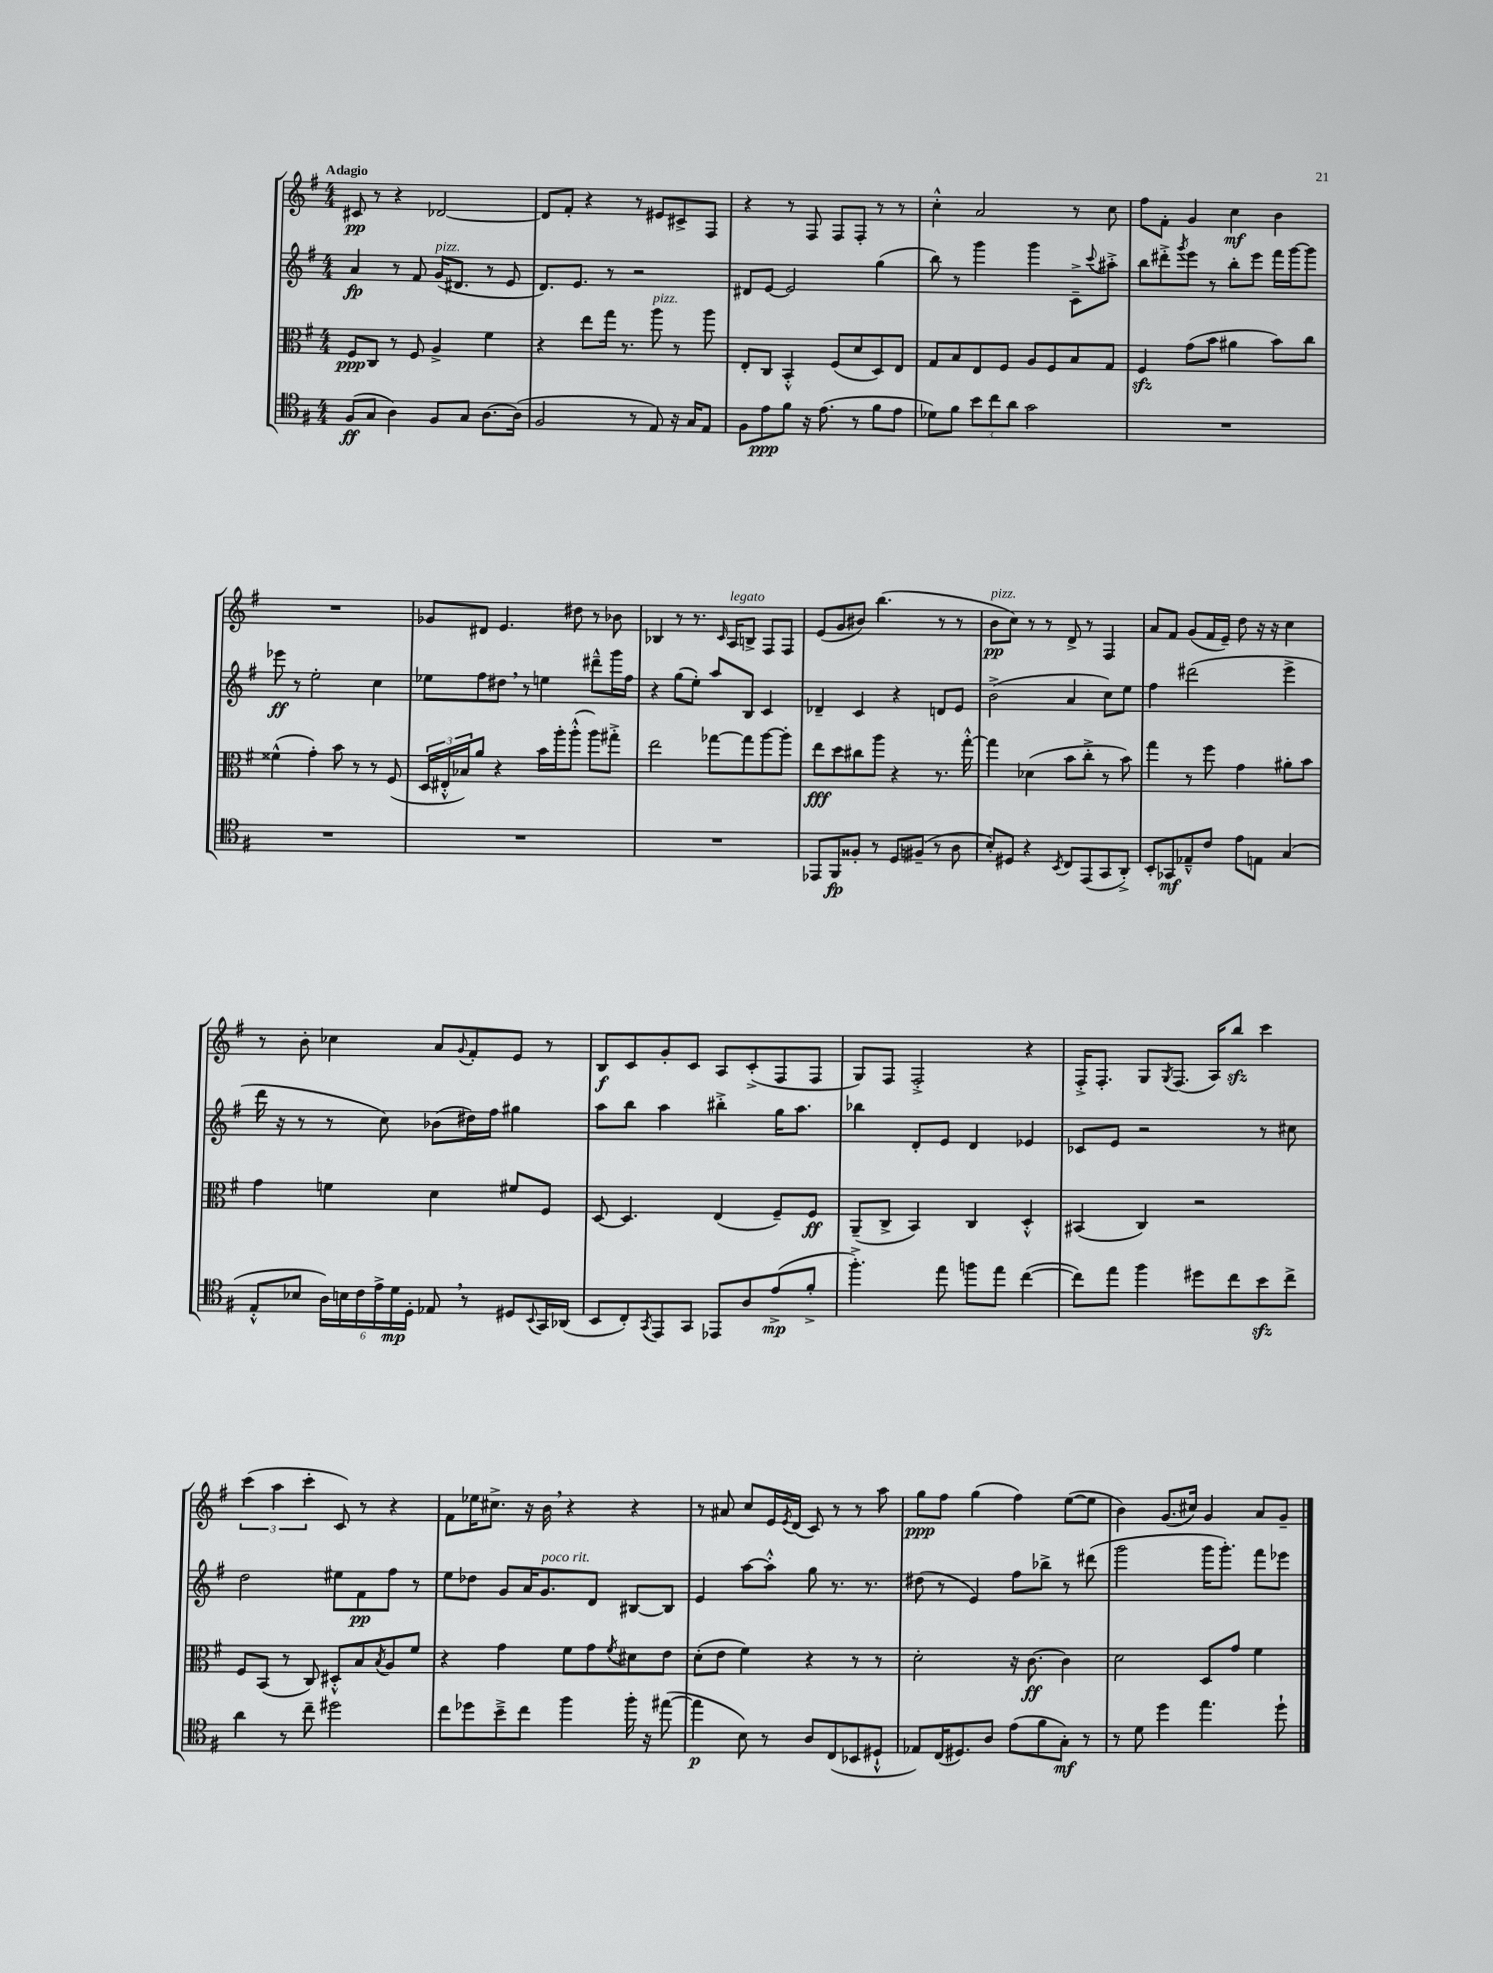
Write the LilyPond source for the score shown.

<<
\new StaffGroup <<
\new Staff = "s0" {
    \clef treble \key g \major \numericTimeSignature \time 4/4 \tempo "Adagio"
    cis'8\pp r8 r4 des'2~ |
    des'8 fis'8-. r4 r8 eis'8 cis'8-> fis8 |
    r4 r8 fis8 fis8 fis8-. r8 r8 |
    c''4-.-^ a'2 r8 c''8 |
    fis''8 fis'8-. g'4 c''4\mf b'4 |
    R1 |
    ges'8 dis'8 e'4. dis''8 r8 bes'8 |
    bes4 r8 r8. \grace { c'16 } a16^\markup { \italic "legato" } b8-> fis8 fis8 |
    e'8( g'8 bis'8) b''4.( r8 r8 |
    b'8\pp^\markup { \italic "pizz." } c''8) r8 r8 d'8-> r8 fis4 |
    a'8 fis'8 g'8( fis'16 e'16--) d''8 r16 r16 c''4 |
    r8 b'8-. ces''4 a'8 \appoggiatura { g'8 } fis'8-. e'8 r8 |
    b8\f c'8 g'8-. c'8 a8 c'8-.->( fis8 fis8 |
    g8) fis8 fis2-.-> r4 |
    fis16-.-> fis8.-. g8 \acciaccatura { g8 } fis8.( a16) b''8\sfz c'''4 |
    \tuplet 3/2 { c'''4( a''4 c'''4-. } c'8) r8 r4 |
    fis'8 ees''16 cis''8.-> r16 b'16 \breathe r4 r4 |
    r8 ais'8 c''8 e'16 \acciaccatura { e'8 } d'16( c'8) r8 r8 a''8 |
    g''8\ppp fis''8 g''4( fis''4) e''8~( e''8 |
    b'4) g'8.( cis''16) g'4 a'8 g'8-- \bar "|." |
}
\new Staff = "s1" {
    \clef treble \key g \major \numericTimeSignature \time 4/4
    a'4\fp r8 fis'8 g'16^\markup { \italic "pizz." }( dis'8. r8 e'8 |
    d'8.) e'8. r8 r2 |
    dis'8 e'8~ e'2 g''4( |
    b''8) r8 g'''4 g'''4 c'8---> \appoggiatura { c'''8 } ais''8-.-> |
    b''8 dis'''8-.-> \acciaccatura { g'''8 } e'''8 r8 b''8-. e'''8 fis'''16 g'''16~ g'''8 |
    ees'''8\ff r8 e''2-. c''4 |
    ees''8 fis''8 dis''8 \breathe r8 e''4 dis'''8---^ g'''16 fis''16 |
    r4 g''8( e''8-.) a''8 b8 c'4 |
    des'4-- c'4 r4 d'8 e'8 |
    b'2->( a'4 c''8) e''8 |
    fis''4 dis'''2( e'''4-> |
    d'''16 r16 r8 r8 c''8) bes'8( dis''16) fis''16 gis''4 |
    a''8 b''8 a''4 bis''4-.-> g''16 a''8. |
    bes''4 d'8-. e'8 d'4 ees'4 |
    ces'8 e'8 r2 r8 cis''8 |
    d''2 eis''8 fis'8\pp fis''8 r8 |
    e''8 des''8 g'8 a'16 g'8.^\markup { \italic "poco rit." } d'8 bis8~ bis8 |
    e'4 a''8~ a''8-.-^ g''8 r8. r8. |
    dis''8( r8 e'4) fis''8 bes''8-> r8 dis'''8( |
    g'''2 g'''16 g'''8.-.) fis'''8 ees'''8 \bar "|." |
}
\new Staff = "s2" {
    \clef alto \key g \major \numericTimeSignature \time 4/4
    fis8\ppp c8 r8 fis8 a4-> fis'4 |
    r4 e''8 g''16 r8. a''8^\markup { \italic "pizz." } r8 a''8 |
    e8-. c8 b,4-.-^ fis8( d'8 d8) e8 |
    g8 b8 e8 fis8 a8 fis8 b8 g8 |
    fis4\sfz g'8( b'8 ais'4 b'8) c''8 |
    fisis'4-^( g'4-.) b'8 r8 r8 fis8( |
    \tuplet 3/2 { d16 eis16-.-^ bes16) } a'8 r4 b'16 a''16-. a''8-.-^( a''8) gis''8-.-> |
    e''2 ges''8~ ges''8 a''8~ a''8-. |
    e''8\fff d''8 cis''8 a''8 r4 r8. g''16~-.-^ |
    g''4 des'4( b'8 c''8-.-> r8 b'8) |
    g''4 r8 fis''8 g'4 ais'8-. b'8 |
    g'4 f'4 d'4 fis'8 fis8 |
    d8~ d4. e4( fis8--) fis8\ff |
    a,8--( c8-> b,4) c4 d4-.-^ |
    bis,4( c4) r2 |
    fis8 b,8( r8 c8) dis8-.-^ b8 \acciaccatura { b8 } a8 fis'8 |
    r4 g'4 fis'8 g'8 \acciaccatura { fis'8 } dis'8 e'8 |
    d'8-.( e'8 fis'4) r4 r8 r8 |
    d'2-. r16 c'8.~\ff c'4 |
    d'2 d8 g'8 fis'4 \bar "|." |
}
\new Staff = "s3" {
    \clef tenor \key g \major \numericTimeSignature \time 4/4
    fis8\ff( g8 a4) fis8 g8 a8.~ a16( |
    fis2 r8 e8) r16 g16 e8 |
    fis8 e'8\ppp fis'8 r16 e'8.( r8 fis'8 e'8 |
    des'8) fis'8 \tuplet 3/2 { b'8 c''8 a'8 } g'2 |
    R1 |
    R1 |
    R1 |
    R1 |
    ees,8 fis,8\fp fisis8-. r8 d8 fis8--( r8 a8 |
    b8-.) dis8 r4 \acciaccatura { b,8 } c8 e,8( g,8 a,8-.->) |
    b,8-. ges,8\mf ees8---^ c'8 e'8 e8 g4( |
    e8-.-^ bes8 \tuplet 6/4 { a16) b16 c'16 e'16-> d'16\mp d16-. } ees8 \breathe r8 dis8 \appoggiatura { b,8 } g,16 aes,16( |
    b,8 c8-.) \acciaccatura { g,8 } e,8 g,8 ees,8 a8 e'8->\mp( fis'8-.-> |
    fis''4.-.->) e''8 f''8 e''8 c''4~( |
    c''8) e''8 fis''4 dis''8 c''8 b'8\sfz c''8-> |
    a'4 r8 c''8-- dis''2 |
    c''8 des''8 b'8---> c''8 fis''4 fis''16-. r16 eis''8~( |
    eis''4\p b8) r8 a8 c8( bes,8 dis8-!-^ |
    ees8) c16( dis8.) a8 e'8( fis'8 g8-.\mf) r8 |
    r8 d'8 d''4 e''4. d''8-! \bar "|." |
}
>>
>>
\layout { \context { \Score \remove "Bar_number_engraver" } }
